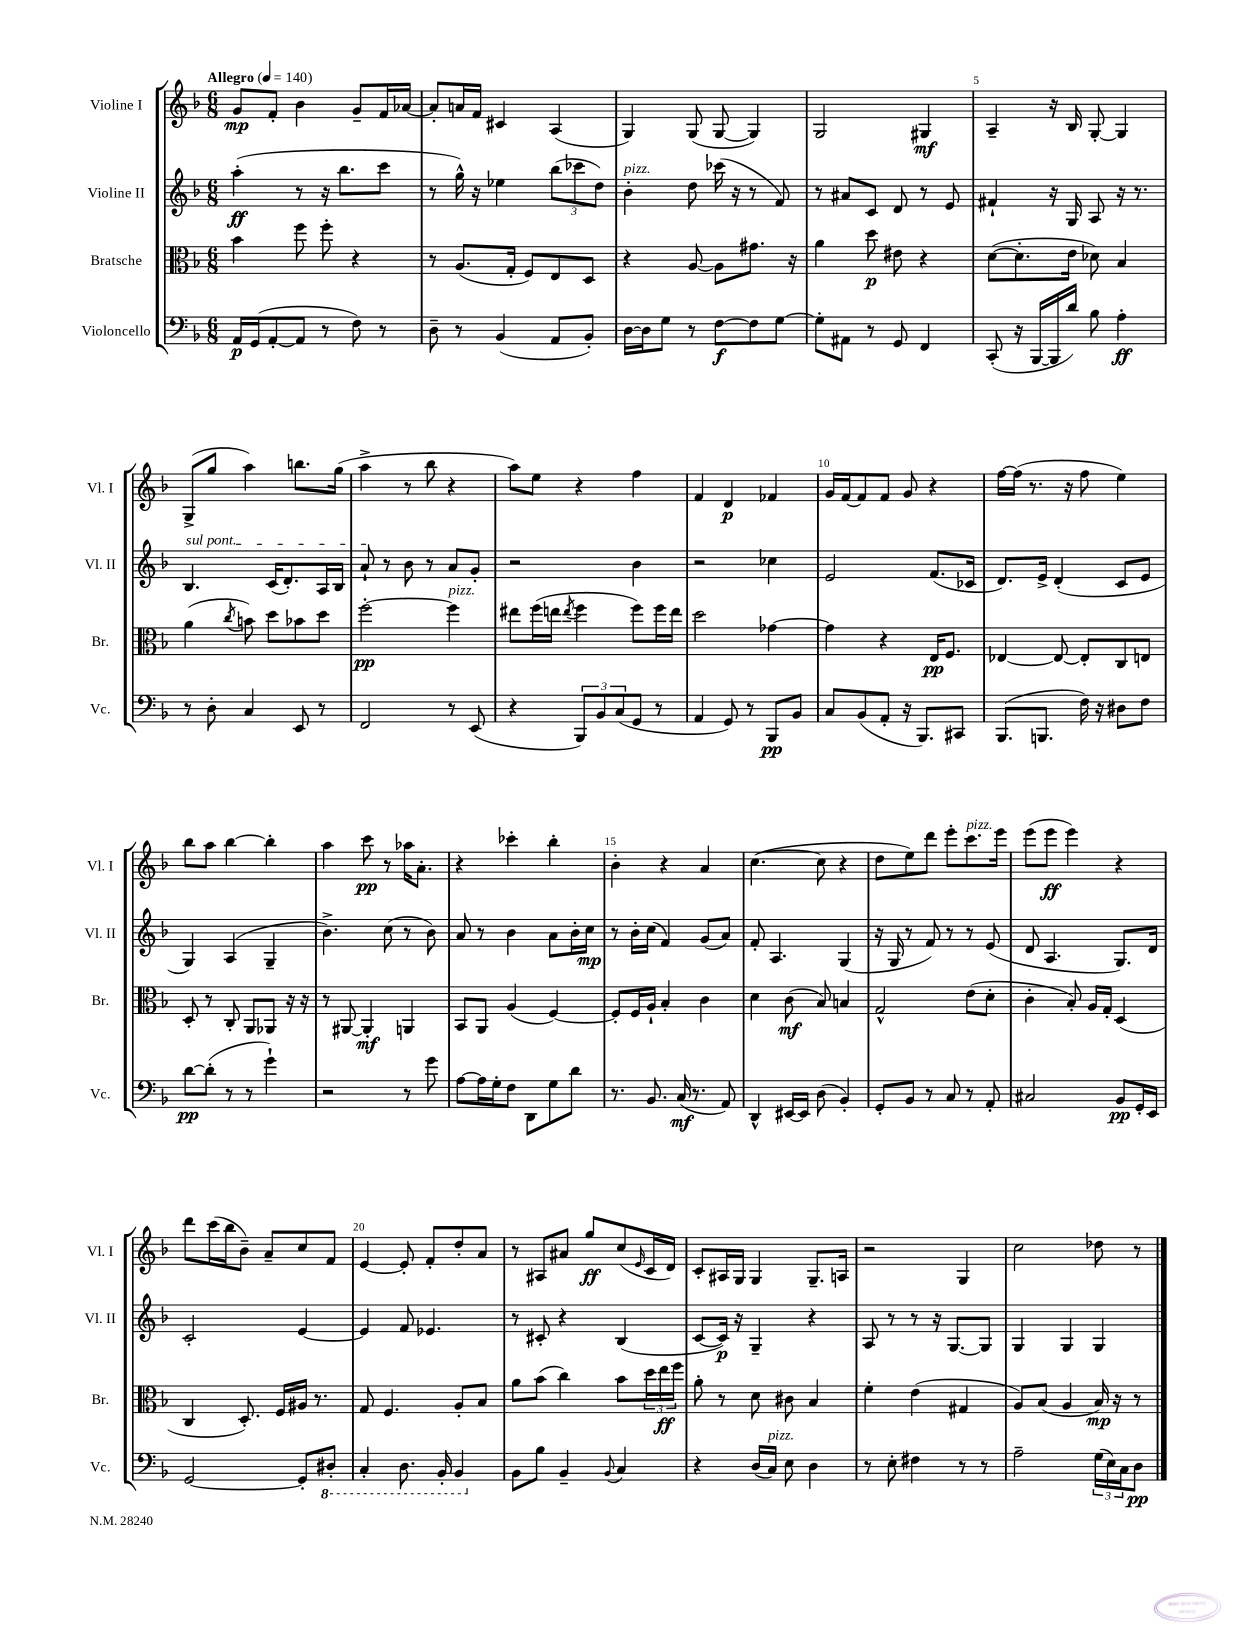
<<
\new StaffGroup <<
\new Staff = "s0" \with { instrumentName = "Violine I" shortInstrumentName = "Vl. I" } {
    \clef treble \key f \major \numericTimeSignature \time 6/8 \tempo "Allegro" 4 = 140
    g'8\mp f'8-. bes'4 g'8-- f'16 aes'16~ |
    aes'8-. a'16 f'16 cis'4 a4( |
    g4) g8( g8~ g4) |
    g2 gis4\mf |
    a4-- r16 bes16 g8~-. g4 |
    g8->( g''8 a''4) b''8. g''16( |
    a''4-> r8 bes''8 r4 |
    a''8) e''8 r4 f''4 |
    f'4 d'4\p fes'4 |
    g'16 f'16~ f'8 f'8 g'8 r4 |
    f''16~ f''16( r8. r16 f''8 e''4) |
    bes''8 a''8 bes''4~ bes''4-. |
    a''4 c'''8\pp r8 aes''16 a'8.-. |
    r4 ces'''4-. bes''4-. |
    bes'4-. r4 a'4 |
    c''4.~( c''8 r4 |
    d''8 e''8) d'''8 e'''8-. c'''8.^\markup { \italic "pizz." } e'''16 |
    e'''8( e'''8\ff e'''4) r4 |
    d'''8 c'''16( bes''16 bes'8--) a'8-- c''8 f'8 |
    e'4~ e'8-. f'8-. d''8-. a'8 |
    r8 ais8 ais'8 g''8\ff c''8( \grace { e'16 } c'16 d'16) |
    c'8-. ais16 g16 g4 g8.-- a16 |
    r2 g4 |
    c''2 des''8 r8 \bar "|." |
}
\new Staff = "s1" \with { instrumentName = "Violine II" shortInstrumentName = "Vl. II" } {
    \clef treble \key f \major \numericTimeSignature \time 6/8
    a''4-.\ff( r8 r16 bes''8. c'''8 |
    r8 g''16-^) r16 ees''4 \tuplet 3/2 { bes''8( ces'''8 d''8) } |
    bes'4-.^\markup { \italic "pizz." } d''8 ces'''16( r16 r8 f'8) |
    r8 ais'8 c'8 d'8 r8 e'8 |
    fis'4-! r16 g16 a8 r16 r8. |
    \once \override TextSpanner.bound-details.left.text = \markup { \italic "sul pont." } bes4.\startTextSpan c'16( d'8.-.) a16 bes16 |
    a'8-!\stopTextSpan r8 bes'8 r8 a'8 g'8-. |
    r2 bes'4 |
    r2 ces''4 |
    e'2 f'8.( ces'16 |
    d'8.) e'16-> d'4-.( c'8 e'8 |
    g4) a4( g4-- |
    bes'4.->) c''8( r8 bes'8) |
    a'8 r8 bes'4 a'8 bes'16-. c''16\mp |
    r8 bes'16-. c''16( f'4) g'8( a'8) |
    f'8-. a4. g4( |
    r16 g16 r8 f'8) r8 r8 e'8( |
    d'8 a4. g8.) d'16 |
    c'2-. e'4~ |
    e'4 f'8 ees'4. |
    r8 cis'8-. r4 bes4( |
    c'8~ c'16\p) r16 g4-- r4 |
    a8 r8 r8 r16 g8.~ g8 |
    g4 g4 g4 \bar "|." |
}
\new Staff = "s2" \with { instrumentName = "Bratsche" shortInstrumentName = "Br." } {
    \clef alto \key f \major \numericTimeSignature \time 6/8
    bes'4 f''8 f''8-. r4 |
    r8 a8.( g16-. f8) e8 d8 |
    r4 a8~ a8 gis'8. r16 |
    a'4 d''8\p eis'8 r4 |
    d'8~( d'8.-. e'16 des'8) bes4 |
    a'4( \acciaccatura { c''8 } b'8) d''8 bes'8 d''8 |
    f''2~-.\pp f''4^\markup { \italic "pizz." } |
    eis''8 f''16( e''16 \acciaccatura { e''8 } f''4 f''8) f''16 e''16 |
    d''2 ges'4~ |
    ges'4 r4 e16\pp f8. |
    ees4~ ees8~ ees8-. c8 e8 |
    d8-. r8 c8-. a,8 aes,8 r16 r16 |
    r8 ais,8~ ais,4-.\mf a,4 |
    bes,8 a,8 a4( f4~) |
    f8-. f16 a16-! bes4-. c'4 |
    d'4 c'8\mf( bes8) b4 |
    g2-^ e'8( d'8-. |
    c'4-. bes8-.) a16 g16-. d4( |
    c4 d8.-.) f16 ais16 r8. |
    g8 f4. a8-. bes8 |
    a'8 bes'8( c''4) bes'8 \tuplet 3/2 { d''16 e''16\ff f''16 } |
    a'8-. r8 d'8 cis'8 bes4 |
    f'4-. e'4( gis4 |
    a8) bes8( a4 bes16\mp) r16 r8 \bar "|." |
}
\new Staff = "s3" \with { instrumentName = "Violoncello" shortInstrumentName = "Vc." } {
    \clef bass \key f \major \numericTimeSignature \time 6/8
    a,16\p g,16( a,8~-. a,8 r8 f8) r8 |
    d8-- r8 bes,4( a,8 bes,8-.) |
    d16~ d16 g8 r8 f8~\f f8 g8~ |
    g8-. ais,8 r8 g,8 f,4 |
    c,8-.( r16 bes,,16~ bes,,16 d'16) bes8 a4-.\ff |
    r8 d8-. c4 e,8 r8 |
    f,2 r8 e,8( |
    r4 \tuplet 3/2 { bes,,8) bes,8 c8( } g,8 r8 |
    a,4 g,8) r8 bes,,8\pp bes,8 |
    c8 bes,8( a,8-. r16 bes,,8.) cis,8 |
    bes,,8.( b,,8. f16) r16 dis8 f8 |
    d'8~\pp d'8-.( r8 r8 g'4-!) |
    r2 r8 g'8 |
    a8~ a16 g16-. f8 d,8 g8 d'8 |
    r8. bes,8. c16\mf( r8. a,8) |
    d,4-^ eis,16~ eis,16 d8( bes,4-.) |
    g,8-. bes,8 r8 c8 r8 a,8-. |
    cis2 bes,8\pp g,16-. e,16 |
    g,2~ g,8-. \ottava #-1 dis,8-. |
    c,4-. d,8. bes,,16-. bes,,4 \ottava #0 |
    bes,8 bes8 bes,4-- \appoggiatura { bes,8 } c4 |
    r4 d16( c16^\markup { \italic "pizz." }) e8 d4 |
    r8 e8-. fis4 r8 r8 |
    a2-- \tuplet 3/2 { g16( e16) c16 } d8\pp \bar "|." |
}
>>
>>
\layout { \context { \Score \override BarNumber.break-visibility = ##(#f #t #t) barNumberVisibility = #(every-nth-bar-number-visible 5) } }
